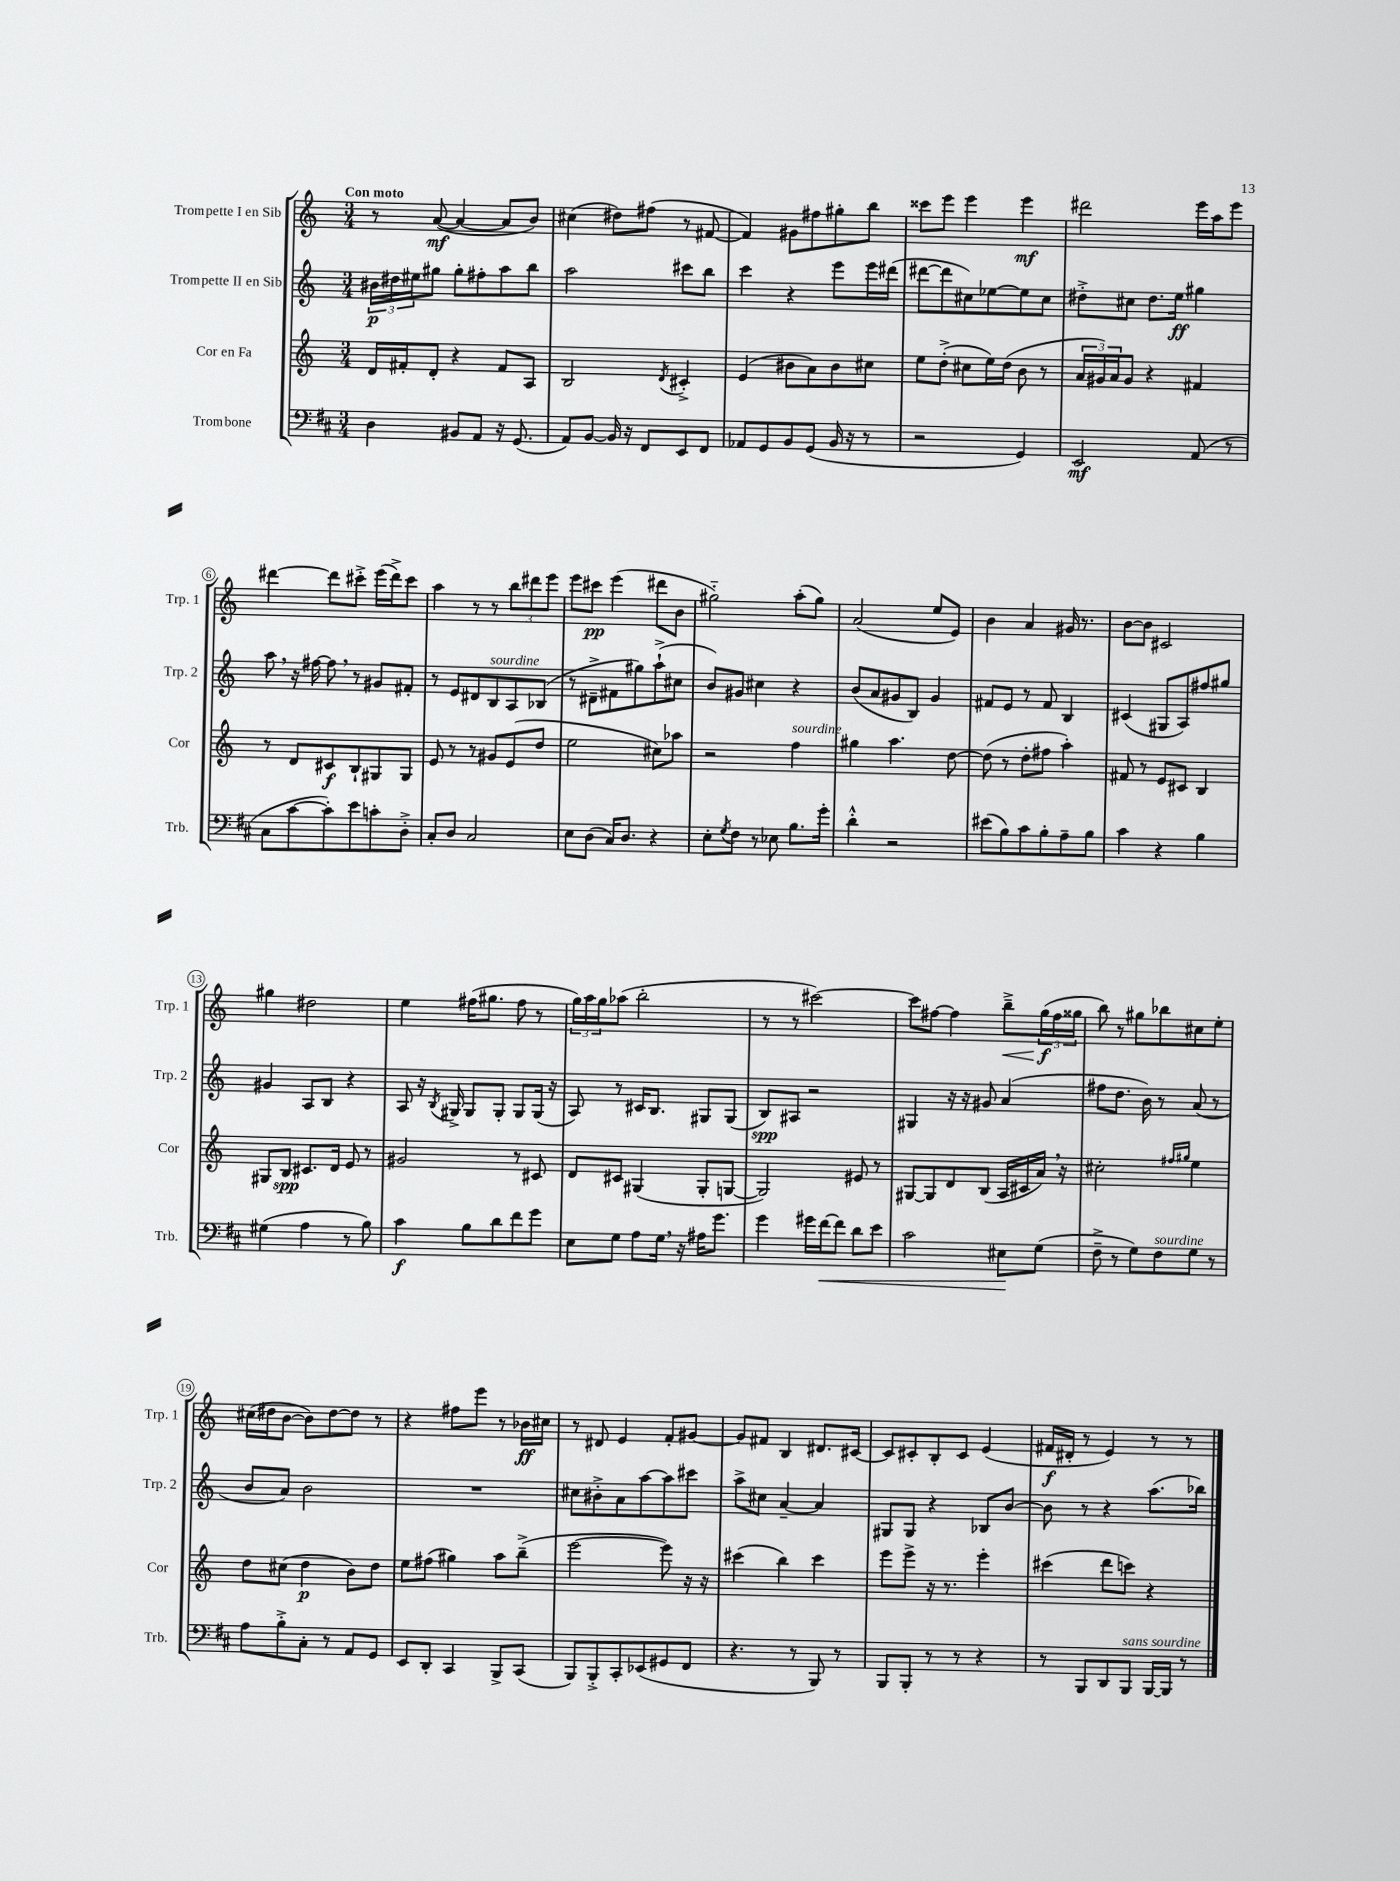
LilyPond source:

<<
\new StaffGroup <<
\new Staff = "s0" \with { instrumentName = "Trompette I en Sib" shortInstrumentName = "Trp. 1" } {
    \clef treble \key c \major \numericTimeSignature \time 3/4 \tempo "Con moto"
    r8 a'8~\mf( a'4~ a'8 b'8) |
    cis''4( dis''8) fis''8( r8 fis'8~ |
    fis'4) gis'8 fis''8 gis''8-. b''8 |
    cisis'''8 e'''8 e'''4 e'''4\mf |
    dis'''2 e'''16 a''16 e'''8 |
    dis'''4~ dis'''8 cis'''8-.-> e'''16( dis'''16->) cis'''8 |
    a''4 r8 r8 \tuplet 3/2 { b''8 dis'''8 e'''8 } |
    e'''8 cis'''8\pp e'''4( dis'''8 b'8 |
    gis''2-_) a''8-.( gis''8) |
    a'2( e''8 e'8) |
    b'4 a'4 gis'16 r8. |
    b'8~ b'8 cis'2 |
    gis''4 dis''2 |
    e''4 fis''16( gis''8. fis''8 r8 |
    \tuplet 3/2 { g''16) a''16 g''16 } aes''8( b''2-. |
    r8 r8 cis'''2~) |
    cis'''8 fis''8~ fis''4 b''8--->\< \tuplet 3/2 { g''16\f\!( fis''16 gisis''16 } |
    b''8) r8 gis''8 bes''8 cis''8 e''8-. |
    cis''16( dis''16 b'8~ b'8) dis''8~ dis''8 r8 |
    r4 fis''8 e'''8 r8 bes'16\ff cis''16 |
    r8 dis'8 e'4 f'8-. gis'8~ |
    gis'8 fis'8 b4 dis'8. cis'16~ |
    cis'8 cis'8-. b8-. cis'8 e'4( |
    fis'16\f dis'16-. r8 e'4) r8 r8 \bar "|." |
}
\new Staff = "s1" \with { instrumentName = "Trompette II en Sib" shortInstrumentName = "Trp. 2" } {
    \clef treble \key c \major \numericTimeSignature \time 3/4
    \tuplet 3/2 { bis'16\p dis''16 eis''16 } gis''8 gis''8-. fis''8-. a''8 b''8 |
    a''2 cis'''8 b''8 |
    c'''4 r4 e'''8 e'''16 dis'''16( |
    dis'''8~ dis'''8 cis''8) ees''8~ ees''8 cis''8 |
    dis''8-.-> cis''8 dis''8. e''16\ff gis''4 |
    a''8 \breathe r16 fis''16~ fis''8 \breathe r8 gis'8 fis'8-. |
    r8 e'8 dis'8 b8^\markup { \italic "sourdine" } a8 bes8( |
    r8 dis'8---> fis'8 gis''8) a''8-!->( cis''8 |
    b'8) gis'8 cis''4 r4 |
    b'8( a'8 gis'8 b8) gis'4 |
    fis'8 e'8 r8 fis'8 b4 |
    cis'4( gis8 a8) fis''8 gis''8 |
    gis'4 a8 b8 r4 |
    a8 r16 \acciaccatura { b8 } gis16-> gis8 gis8-. gis8 gis16( r16 |
    a8) r8 cis'16 b8. gis8 gis8( |
    b8\spp) ais8 r2 |
    gis4 r16 r16 gis'8 a'4( |
    fis''8 d''8. b'16) r8 a'8( r8 |
    b'8 a'8) b'2 |
    R2. |
    cis''8 bis'8-.-> a'8 a''8~ a''8 cis'''8 |
    a''8-> cis''8 a'4~-- a'4 |
    gis8 gis8 r4 bes8 b'8~ |
    b'8 r8 r4 a''8.( bes''16) \bar "|." |
}
\new Staff = "s2" \with { instrumentName = "Cor en Fa" shortInstrumentName = "Cor" } {
    \clef treble \key c \major \numericTimeSignature \time 3/4
    d'16 fis'16-. d'8-. r4 fis'8 a8 |
    b2 \acciaccatura { d'8 } cis'4-.-> |
    e'4( bis'8 a'8) bis'8 cis''8 |
    e''8 d''8-.->( cis''8 e''16) d''16( b'8 r8 |
    \tuplet 3/2 { a'16 gis'16) a'16 } gis'8 r4 fis'4 |
    r8 d'8 cis'8\f b8-! gis8 gis8 |
    e'8 r8 r8 gis'8 e'8( d''8 |
    e''2 cis''8) aes''8 |
    r2 f''4^\markup { \italic "sourdine" } |
    gis''4 a''4. d''8~ |
    d''8( r8 d''8-. fis''8 a''4-.) |
    fis'8 r8 e'8 cis'8 b4 |
    gis8 b8\spp cis'8. d'16 e'8 r8 |
    gis'2 r8 cis'8 |
    d'8 cis'8 gis4( gis8-. g8~ |
    g2) eis'8 r8 |
    gis8~ gis8 d'8 b8( a16 cis'16 a'16) \breathe r16 |
    cis''2-. \grace { fis''16 gis''16 } e''4 |
    d''8 cis''8( d''4\p b'8) d''8 |
    e''8 fis''8( gis''4) a''8 b''8--->( |
    e'''2~ e'''8) r16 r16 |
    cis'''4( b''4) cis'''4 |
    e'''8 e'''8-> r16 r8. e'''4-. |
    cis'''4( d'''8 c'''8) r4 \bar "|." |
}
\new Staff = "s3" \with { instrumentName = "Trombone" shortInstrumentName = "Trb." } {
    \clef bass \key d \major \numericTimeSignature \time 3/4
    d4 bis,8 a,8 r16 g,8.( |
    a,8) b,8~ b,16 r16 fis,8 e,8 fis,8 |
    aes,8 g,8 b,8 g,8( b,16 r16 r8 |
    r2 g,4) |
    e,2\mf a,8( r8 |
    cis8 cis'8~ cis'8-.) e'8 c'8-. d8-.-> |
    cis8-. d8 cis2 |
    e8 d8( cis16) d8. r4 |
    e8-. \acciaccatura { g8 } fis8 r8 ees8 b8. g'16-. |
    d'4-.-^ r2 |
    eis'8( b8) cis'8 b8-. a8-- b8 |
    cis'4 r4 b4 |
    gis4( a4 r8 b8) |
    cis'4\f b8 d'8 fis'8 g'8 |
    e8 g8 a8 g16 \breathe r16 ais16 g'8. |
    g'4 gis'16 fis'16~\< fis'8 d'8 e'8 |
    cis'2 eis8\! g8( |
    fis8---> r8 g8) fis8^\markup { \italic "sourdine" } g8 r8 |
    a8 b8-.-> cis8-. r8 a,8 g,8 |
    e,8 d,8-. cis,4 b,,8-> cis,8( |
    b,,8) b,,8-.-> cis,8-. ees,8( gis,8 fis,8 |
    r4. r8 b,,8) r8 |
    b,,8 b,,8-. r8 r8 r4 |
    r8 b,,8 d,8 b,,8^\markup { \italic "sans sourdine" } b,,16~ b,,16 r8 \bar "|." |
}
>>
>>
\layout { \context { \Score \override BarNumber.stencil = #(make-stencil-circler 0.1 0.3 ly:text-interface::print) } }
